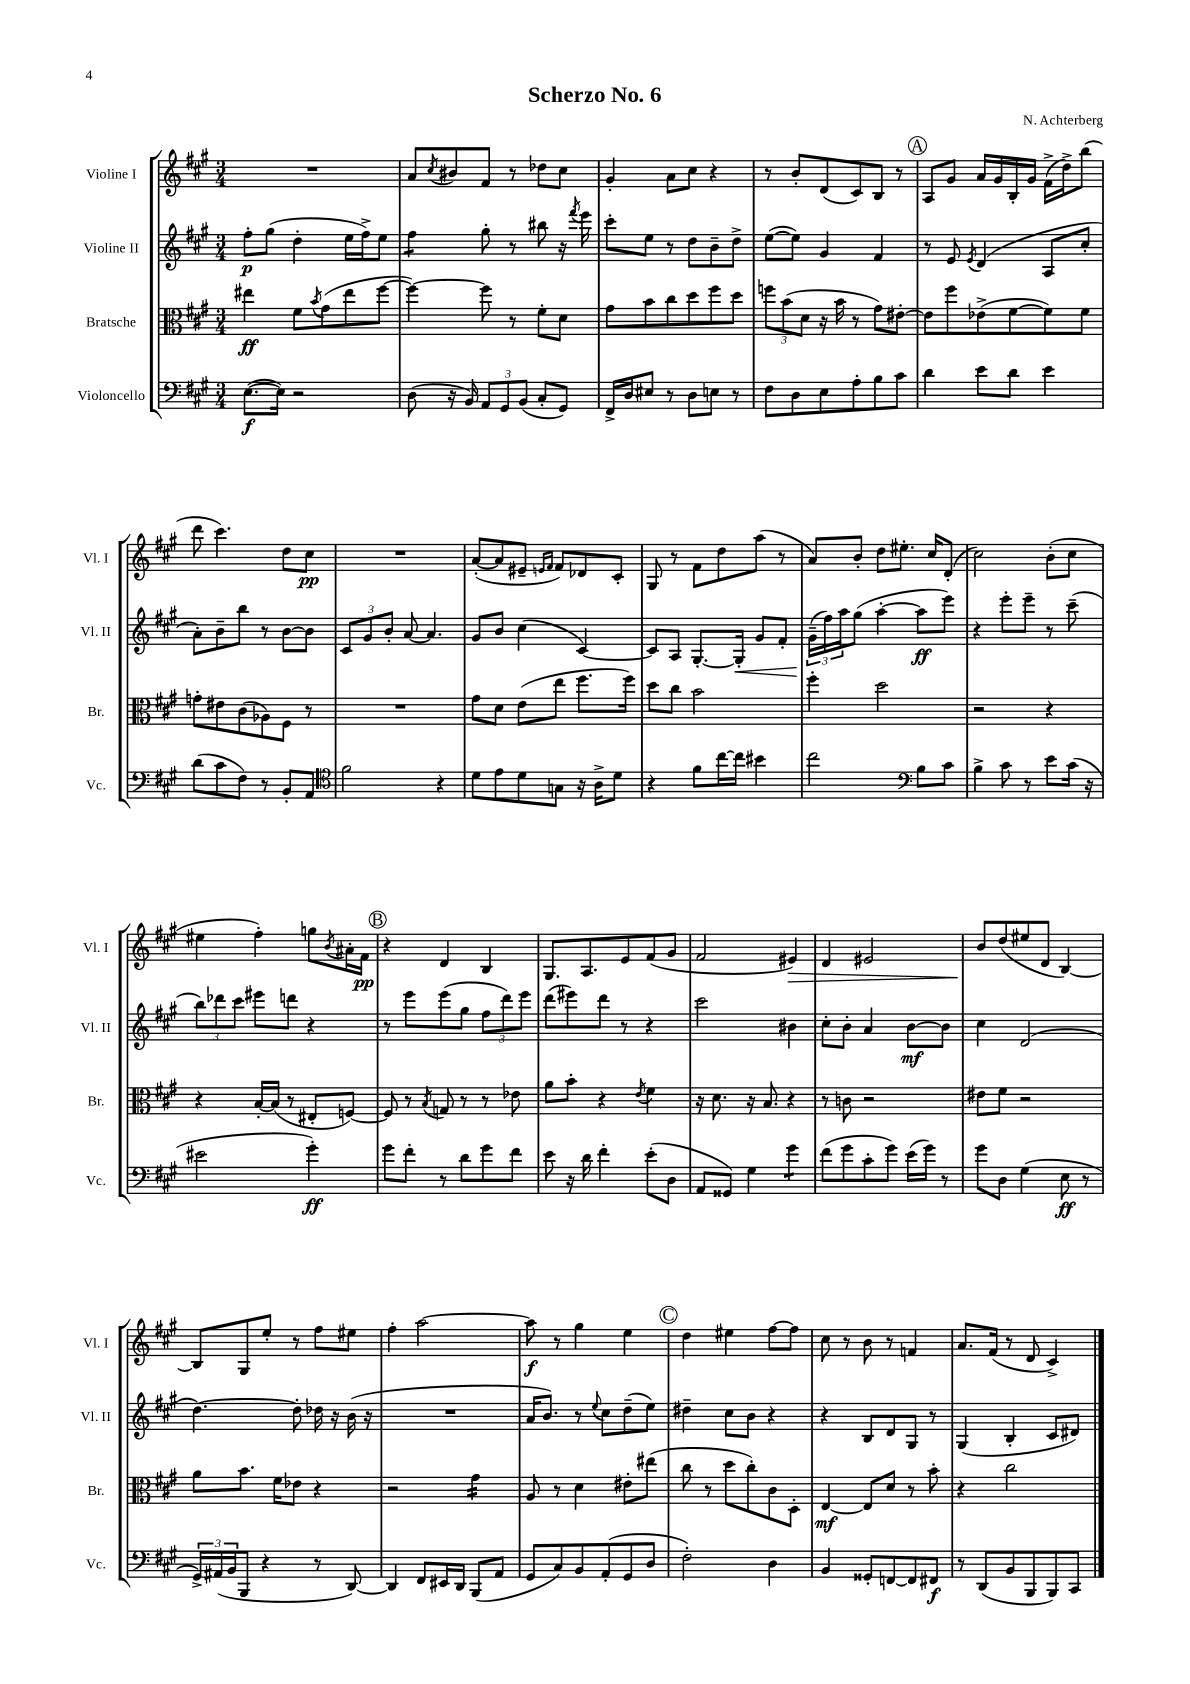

**kern	**kern	**kern	**kern
*staff4	*staff3	*staff2	*staff1
*clefF4	*clefC3	*clefG2	*clefG2
*k[f#c#g#]	*k[f#c#g#]	*k[f#c#g#]	*k[f#c#g#]
*M3/4	*M3/4	*M3/4	*M3/4
([8.E\L	4ee#\	8ff#'\L	2.r
.	.	(8gg#\J	.
16E\]Jk)	.	.	.
2r	8f#\L	4dd'\	.
.	8qb/	.	.
.	(8g#\	.	.
.	8ee#\	16ee\LL	.
.	.	16ff#^\J)	.
.	[8ff#\J	8ee\J	.
=	=	=	=
(8D\	4ff#\_)	4ff#\	8a/L
.	.	.	8qcc#/
16r	.	.	8b#/
16BB/)	.	.	.
12AA/L	8ff#\]	8gg#'\	8f#/J
12GG#/	.	.	.
.	8r	8r	8r
(12BB/J	.	.	.
8C#'/L	8f#'\L	8bb#\	8dd-\L
8GG#/J)	8d\J	16r	8cc#\J
.	.	8qfff#/	.
.	.	16eee\	.
=	=	=	=
16FF#^/LL	8g#\L	8ccc#'\L	4g#'/
16D/J	.	.	.
8E#/J	8b\	8ee\J	.
8r	8cc#\	8r	8a\L
8D\L	8dd\	8dd\L	8cc#\J
8E\J	8ff#\	8b~\	4r
8r	8dd\J	8dd^\J	.
=	=	=	=
8F#\L	12ff\L	([8ee\L	8r
.	(12b\	.	.
8D\	.	8ee\]J)	8b'/L
.	12d\J	.	.
8E\	16r	4g#/	(8d/
.	16b\	.	.
8A'\	8r	.	8c#/)
8B\	8g#\L)	4f#/	8B/J
8c#\J	[8e#'\J	.	8r
=	=	=	=
4d\	8e#\]L	8r	8A/L
.	8ff#\	8e/	8g#/J
.	.	8qe/	.
8e\L	(8e-^\	(4d/	16a/LL
.	.	.	16g#/
8d\J	[8f#\	.	16B'/
.	.	.	16g#/JJ
4e\	8f#\])	8A/L	(16f#^\LL
.	.	.	16dd^\J)
.	8f#\J	8cc#'/J	(8bb\J
=	=	=	=
(8d\L	8g'\L	8a'\L)	8ddd\
8c#\	8e#\	8b~\	4.ccc#\)
8F#\J)	(8c#\	8bb\J	.
8r	8A-\)	8r	.
8BB'/L	8F#\J	[8b\L	8dd\L
8AA/J	8r	8b\]J	8cc#\J
=	=	=	=
*clefC4	*	*	*
2f#\	2.r	12c#/L	2.r
.	.	12g#/	.
.	.	12b'/J	.
.	.	[8a/	.
.	.	4.a/]	.
4r	.	.	.
=	=	=	=
8d\L	8g#\L	8g#/L	([8a'/L
8e\	8d\J	8b/J	8a/]
8d\	(8e\L	(4cc#\	8e#~/J
.	.	.	16qqe/LL
.	.	.	16qqf#/JJ
8G\J	8ee\J	.	8f#/L)
16r	8.ff#\L	[4c#/)	8d-/
16A^\LK	.	.	.
8d\J	.	.	8c#'/J
.	16ff#\Jk)	.	.
=	=	=	=
4r	8dd\L	8c#/]L	8G#/
.	8cc#\J	8A/J	8r
8f#\L	2b\	[8.G#'/L	8f#\L
[16cc#\L	.	.	8dd\
16cc#\]JJ	.	16G#'/]Jk	.
4b#\	.	8g#/L	(8aa\J
.	.	8f#'/J	8r
=	=	=	=
2cc#\	4ff#'\	(24g#~\LL	8a/L)
.	.	24ff#\)	.
.	.	24aa\J	.
.	.	(8gg#\J	8b'/J
.	2dd\	[4aa'\	8dd\L
.	.	.	8.ee#'\J
*clefF4	*	*	*
8B\L	.	8aa\]L	.
.	.	.	16cc#/LK
8c#\J	.	8eee\J)	(8d'/J
=	=	=	=
4B^\	2r	4r	2cc#\)
8c#\	.	8eee'\L	.
8r	.	8eee~\J	.
8e\L	4r	8r	(8b'\L
(16c#\Jk	.	(8ccc#~\	8cc#\J
16r	.	.	.
=	=	=	=
2e#\	4r	12bb\L)	4ee#\
.	.	12ddd-\	.
.	.	12ccc#\J	.
.	[16B'/LL	8eee#\L	4ff#'\)
.	(16B/]JJ	.	.
.	8r	8ddd\J	.
4g#'\)	8E#'/L	4r	8gg\L
.	.	.	8qb/
.	[8F/J)	.	16a#'\L
.	.	.	16f#\JJ
=	=	=	=
8g#\L	8F/]	8r	4r
8f#'\J	8r	8eee\L	.
.	8qB/	.	.
8r	8G/	(8eee\	4d/
8d\L	8r	8gg#\J	.
8g#\	8r	12ff#\L	4B/
.	.	12ddd\)	.
8f#\J	8e-\	.	.
.	.	12eee\J	.
=	=	=	=
8e\	8a\L	(8ddd\L	8.G#/L
16r	8b'\J	8eee#\)	.
16d\	.	.	8.A/
4f#'\	4r	8ddd\J	.
.	.	8r	8e/
.	8qe/	.	.
(8e'\L	4f#\	4r	(8f#/
8D\J	.	.	8g#/J
=	=	=	=
8AA/L	16r	2ccc#\	2f#/
.	8.d\	.	.
8GG##/J)	.	.	.
4G#\	16r	.	.
.	8.B/	.	.
4g#\	4r	4b#\	4e#/)
=	=	=	=
(8f#\L	8r	8cc#'\L	4d/
8g#\	8c\	8b'\J	.
8c#'\	2r	4a/	2e#/
8g#\J)	.	.	.
(16e\LL	.	[8b\L	.
16g#\JJ)	.	.	.
8r	.	8b\]J	.
=	=	=	=
8g#\L	8e#\L	4cc#\	8b/L
8D\J	8f#\J	.	(8dd/
(4G#\	2r	(2d/	8ee#/
.	.	.	8d/J
8E\	.	.	[4B/)
8r	.	.	.
=	=	=	=
24GG#^/LL)	8a\L	[4.dd\)	8B/]L
(24AA#/	.	.	.
24BB/J	.	.	.
8BBB/J	8.b\J	.	8G#/
4r	.	.	8ee'/J
.	16f#\LK	.	.
.	8e-\J	8dd'\]	8r
8r	4r	16dd-\	8ff#\L
.	.	16r	.
[8DD/)	.	(16b\	8ee#\J
.	.	16r	.
=	=	=	=
4DD/]	2r	2.r	4ff#'\
8FF#/L	.	.	[2aa\
16EE#/L	.	.	.
16DD/JJ	.	.	.
(8BBB/L	4g#\	.	.
8AA/J	.	.	.
=	=	=	=
8GG#/L	8A/	16a/LK	8aa\]
.	.	8.b/J)	.
8C#/)	8r	.	8r
8BB/	4d\	8r	4gg#\
.	.	8qqee/	.
(8AA'/	.	8cc#\L	.
8GG#/	8e#'\L	(8dd~\	4ee\
8D/J	(8ee#\J	8ee\J)	.
=	=	=	=
2F#'\)	8cc#\	4dd#~\	4dd\
.	8r	.	.
.	8dd\L	8cc#\L	4ee#\
.	8cc#'\)	8b\J	.
4D\	8c#\	4r	[8ff#\L
.	8D'\J	.	8ff#\]J
=	=	=	=
4BB/	[4E/	4r	8cc#\
.	.	.	8r
8GG##'/L	8E/]L	8B/L	8b\
[8FF/	8d/J	8d/	8r
8FF/]	8r	8G#/J	4f/
8FF#/J	8b'\	8r	.
=	=	=	=
8r	4r	(4G#/	8.a/L
(8DD/L	.	.	.
.	.	.	(16f#/Jk
8BB/	2cc#\	4B'/	8r
8BBB/	.	.	8d/
8BBB/)	.	8c#/L	4c#^/)
8CC#/J	.	8d#/J)	.
==	==	==	==
*-	*-	*-	*-
